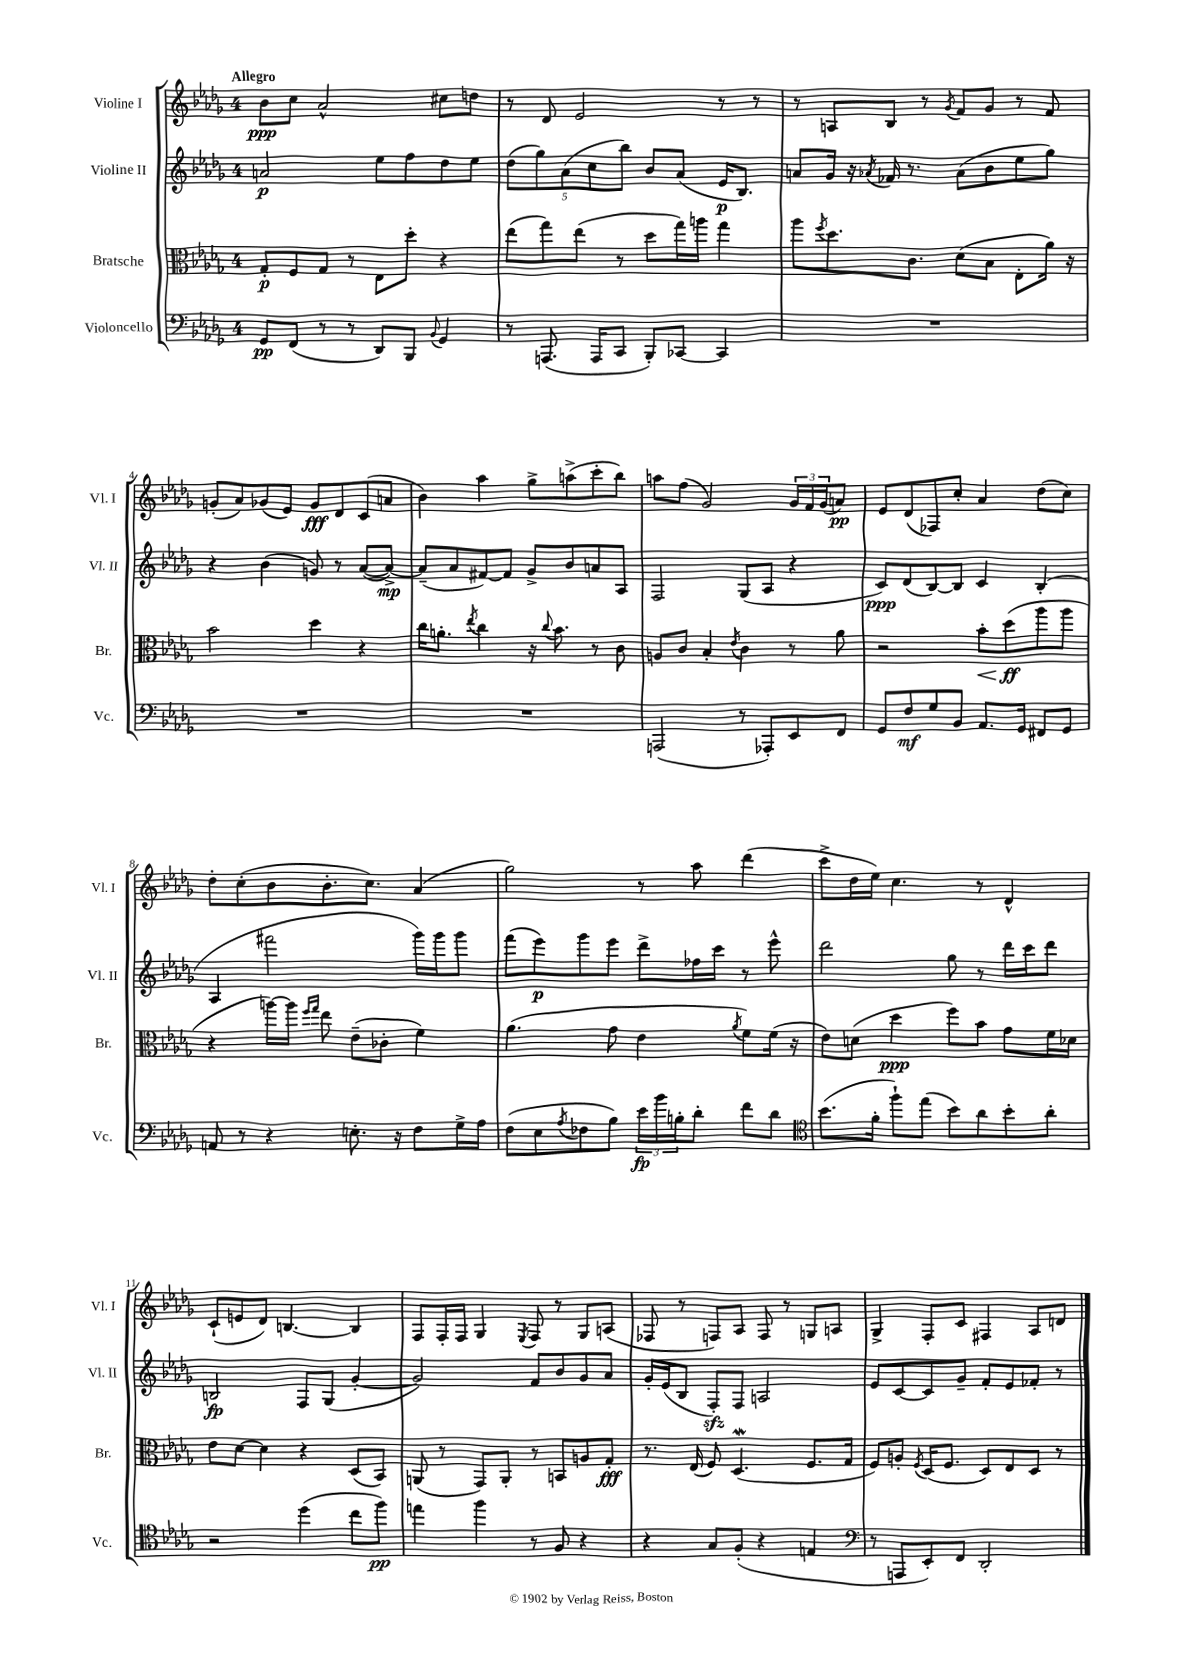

**kern	**dynam	**kern	**dynam	**kern	**dynam	**kern	**dynam
*part4	*part4	*part3	*part3	*part2	*part2	*part1	*part1
*staff4	*staff4	*staff3	*staff3	*staff2	*staff2	*staff1	*staff1
*I"Violoncello	*	*I"Bratsche	*	*I"Violine II	*	*I"Violine I	*
*I'Vc.	*	*I'Br.	*	*I'Vl. II	*	*I'Vl. I	*
*clefF4	*	*clefC3	*	*clefG2	*	*clefG2	*
*k[b-e-a-d-g-]	*	*k[b-e-a-d-g-]	*	*k[b-e-a-d-g-]	*	*k[b-e-a-d-g-]	*
*M4/4	*	*M4/4	*	*M4/4	*	*M4/4	*
=1	=1	=1	=1	=1	=1	=1	=1
!	!	!	!	!	!	!LO:TX:a:B:t=Allegro	!
8GG-/L	pp	8G-'/L	p	2an/	p	8b-\L	ppp
(8FF/J	.	8F/	.	.	.	8cc\J	.
8r	.	8G-/J	.	.	.	2a-^^/	.
8r	.	8r	.	.	.	.	.
8DD-/L)	.	8E-\L	.	8ee-\L	.	.	.
8BBB-/J	.	8dd-'\J	.	8ff\	.	.	.
8qqBB-/	.	.	.	.	.	.	.
4GG-/	.	4r	.	8dd-\	.	8cc#X\L	.
.	.	.	.	8ee-\J	.	8ddn\J	.
=2	=2	=2	=2	=2	=2	=2	=2
8r	.	(8ee-\L	.	(10dd-\L	.	8r	.
.	.	.	.	10gg-\)	.	.	.
(8.AAAn/	.	8gg-\)	.	.	.	8d-/	.
.	.	.	.	(10a-\	.	.	.
.	.	(8ee-\J	.	.	.	2e-/	.
.	.	.	.	10cc\	.	.	.
16AAA/KL	.	.	.	.	.	.	.
8CC/J	.	8r	.	.	.	.	.
.	.	.	.	10bb-\J)	.	.	.
8BBB-'/L)	.	8dd-\L	.	8b-/L	.	.	.
[8CC-X/J	.	16gg-\L)	.	(8a-/J	.	.	.
.	.	16aan\JJ	.	.	.	.	.
4CC-/]	.	4gg-\	.	16e-/KL	p	8r	.
.	.	.	.	8.B-/J)	.	.	.
.	.	.	.	.	.	8r	.
=3	=3	=3	=3	=3	=3	=3	=3
1r	.	8aa-\L	.	8an/L	.	8r	.
.	.	8qff/	.	.	.	.	.
.	.	8.dd-\	.	16g-/Jk	.	8An/L	.
.	.	.	.	16r	.	.	.
.	.	.	.	8qa-X/	.	.	.
.	.	.	.	16f-X/	.	8B-/J	.
.	.	8.c\J	.	8.r	.	.	.
.	.	.	.	.	.	8r	.
.	.	.	.	.	.	8qg-/	.
.	.	(8d-\L	.	(8a-\L	.	8f/L	.
.	.	8B-\J	.	8b-\	.	8g-/J	.
.	.	8E-'\L	.	8ee-\	.	8r	.
.	.	16a-\Jk)	.	8gg-\J)	.	8f/	.
.	.	16r	.	.	.	.	.
!!LO:LB:g=z
=4	=4	=4	=4	=4	=4	=4	=4
1r	.	2b-\	.	4r	.	(8gn'/L	.
.	.	.	.	.	.	8a-/)	.
.	.	.	.	(4b-\	.	(8g-X/	.
.	.	.	.	.	.	8e-/J)	.
.	.	4dd-\	.	8gn/)	.	8g-/L	fff
.	.	.	.	8r	.	8d-/	.
.	.	4r	.	([8a-/L	.	(8c/	.
.	.	.	.	8a-^/J_)	mp	8an/J	.
=5	=5	=5	=5	=5	=5	=5	=5
1r	.	16cc\KL	.	(8a-~/L]	.	4b-\)	.
.	.	8.an'\J	.	.	.	.	.
.	.	.	.	8a-/	.	.	.
.	.	8qee-/	.	.	.	.	.
.	.	4cc\	.	[8f#X/)	.	4aa-\	.
.	.	.	.	8f#/J]	.	.	.
.	.	16r	.	8g-^/L	.	8gg-^\L	.
.	.	8qqcc/	.	.	.	.	.
.	.	8.b-\	.	.	.	.	.
.	.	.	.	8b-/	.	(8aan^\	.
.	.	8r	.	8an/	.	8ccc'\	.
.	.	8c\	.	8A-/J	.	8bb-\J)	.
=6	=6	=6	=6	=6	=6	=6	=6
(2AAAn/	.	8An/L	.	2F/	.	8aan\L	.
.	.	8c/J	.	.	.	(8ff\J	.
.	.	4B-'/	.	.	.	2g-/)	.
.	.	8qe-/	.	.	.	.	.
8r	.	4c\	.	(8G-/L	.	.	.
8AAA-X'/L)	.	.	.	8A-/J	.	.	.
8EE-/	.	8r	.	4r	.	24g-/LL	.
.	.	.	.	.	.	24f/	.
.	.	.	.	.	.	(24g-/J	.
8FF/J	.	8a-\	.	.	.	8an/J)	pp
=7	=7	=7	=7	=7	=7	=7	=7
8GG-/L	.	2r	.	8c/L)	ppp	8e-/L	.
8F/	mf	.	.	(8d-/	.	(8d-/	.
8G-/	.	.	.	[8B-/)	.	8F-X/)	.
8BB-/J	.	.	.	8B-/J]	.	8cc'/J	.
!	!	!	!LO:HP:b	!	!	!	!
8.AA-/L	.	8b-'\L	<	4c/	.	4a-/	.
.	.	(8dd-\	ff	.	.	.	.
16GG-/Jk	.	.	.	.	.	.	.
8FF#X/L	.	8aa-\	[	(4B-'/	.	(8dd-\L	.
8GG-/J	.	8aa-\J	.	.	.	8cc\J)	.
!!LO:LB:g=z
=8	=8	=8	=8	=8	=8	=8	=8
8AAn/	.	4r	.	4A-/	.	8dd-'\L	.
8r	.	.	.	.	.	(8cc'\	.
4r	.	[16aan\LL)	.	2fff#X\	.	8b-\	.
.	.	16aa\JJ]	.	.	.	.	.
.	.	16qqff/LL	.	.	.	.	.
.	.	16qqgg-/JJ	.	.	.	.	.
.	.	8ee-\	.	.	.	8.b-'\	.
8.En'\	.	(8e-~\L	.	.	.	.	.
.	.	.	.	.	.	8.cc\J)	.
.	.	8c-X'\J	.	.	.	.	.
16r	.	.	.	.	.	.	.
8F\L	.	4f\)	.	16ggg-\LL)	.	(4a-/	.
.	.	.	.	16ggg-\J	.	.	.
16G-^\L	.	.	.	8ggg-\J	.	.	.
16A-\JJ	.	.	.	.	.	.	.
=9	=9	=9	=9	=9	=9	=9	=9
(8F\L	.	(4.a-\	.	(8fff\L	.	2gg-\)	.
8E-\	.	.	.	8eee-\)	p	.	.
8qA-/	.	.	.	.	.	.	.
8F-X\	.	.	.	8ggg-\	.	.	.
8B-\J)	.	8g-\	.	8eee-\J	.	.	.
24e-\LL	fp	4e-\	.	8ddd-^\L	.	8r	.
24b-\	.	.	.	.	.	.	.
24Bn'\J	.	.	.	.	.	.	.
8d-'\J	.	.	.	16ff-X\L	.	8aa-\	.
.	.	.	.	16ccc\JJ	.	.	.
.	.	8qa-/	.	.	.	.	.
8f\L	.	8f\L)	.	8r	.	(4ddd-\	.
8d-\J	.	(16f\Jk	.	8eee-^^\	.	.	.
.	.	16r	.	.	.	.	.
=10	=10	=10	=10	=10	=10	=10	=10
*clefC4	*	*	*	*	*	*	*
(8.b-\L	.	8e-\L)	.	2ddd-\	.	8ccc^\L	.
.	.	(8dn\J	.	.	.	16dd-\L	.
16f'\Jk	.	.	.	.	.	16ee-\JJ)	.
8ff`\L)	.	4dd-\	ppp	.	.	4.cc\	.
(8ee-\J	.	.	.	.	.	.	.
8b-\L)	.	8ff\L)	.	8gg-\	.	.	.
8a-\	.	8b-\J	.	8r	.	8r	.
8b-'\	.	8g-\L	.	16ddd-\LL	.	4d-^^/	.
.	.	.	.	16ccc\J	.	.	.
8a-'\J	.	16f\L	.	8ddd-\J	.	.	.
.	.	16d-X\JJ	.	.	.	.	.
!!LO:LB:g=z
=11	=11	=11	=11	=11	=11	=11	=11
2r	.	8e-\L	.	2Bn/	fp	(8c`/L	.
.	.	[8d-\J	.	.	.	8en/	.
.	.	4d-\]	.	.	.	8d-/J)	.
.	.	.	.	.	.	[4.Bn/	.
(4dd-\	.	4r	.	8F/L	.	.	.
.	.	.	.	(8G-/J	.	.	.
8cc\L	.	(8D-/L	.	[4g-'/	.	4B/]	.
8ff\J)	pp	8BB-/J)	.	.	.	.	.
=12	=12	=12	=12	=12	=12	=12	=12
4een\	.	(8AAn/	.	2g-/])	.	8F/L	.
.	.	8r	.	.	.	16F'/L	.
.	.	.	.	.	.	16F/JJ	.
4ff\	.	8GG-/L)	.	.	.	4G-/	.
.	.	8AA'/J	.	.	.	.	.
.	.	.	.	.	.	8qE-/	.
8r	.	8r	.	8f/L	.	8F/	.
8F/	.	8BBn/L	.	8b-/	.	8r	.
4r	.	8An/	.	8g-/	.	8G-/L	.
.	.	8G-'/J	fff	8a-/J	.	(8An/J	.
=13	=13	=13	=13	=13	=13	=13	=13
4r	.	8.r	.	16g-'/LL	.	8F-X/	.
.	.	.	.	(16e-/J	.	.	.
.	.	.	.	8B-/J	.	8r	.
.	.	(16E-/	.	.	.	.	.
8G-/L	.	8F/)	.	8Fzz'/L)	.	8Fn/L)	.
(8F'/J	.	(4.D-w/	.	8F/J	.	8A-/J	.
4r	.	.	.	2An/	.	8F/	.
.	.	.	.	.	.	8r	.
4En/	.	8.F/L	.	.	.	8Gn/L	.
.	.	.	.	.	.	8An/J	.
.	.	16G-/Jk	.	.	.	.	.
=14	=14	=14	=14	=14	=14	=14	=14
*clefF4	*	*	*	*	*	*	*
8r	.	8F/L)	.	8e-/L	.	4G-^/	.
8AAAn/L	.	8An'/J	.	[8c/	.	.	.
.	.	8qF/	.	.	.	.	.
8EE-'/)	.	(16D-/KL	.	8c/]	.	8F'/L	.
.	.	8.F/J	.	.	.	.	.
8FF/J	.	.	.	8g-~/J	.	8c/J	.
2DD-'/	.	8D-/L)	.	8f'/L	.	4F#X/	.
.	.	8E-/	.	8e-/	.	.	.
.	.	8D-/J	.	8f-X'/J	.	8A-/L	.
.	.	8r	.	8r	.	8dn/J	.
==	==	==	==	==	==	==	==
*-	*-	*-	*-	*-	*-	*-	*-
